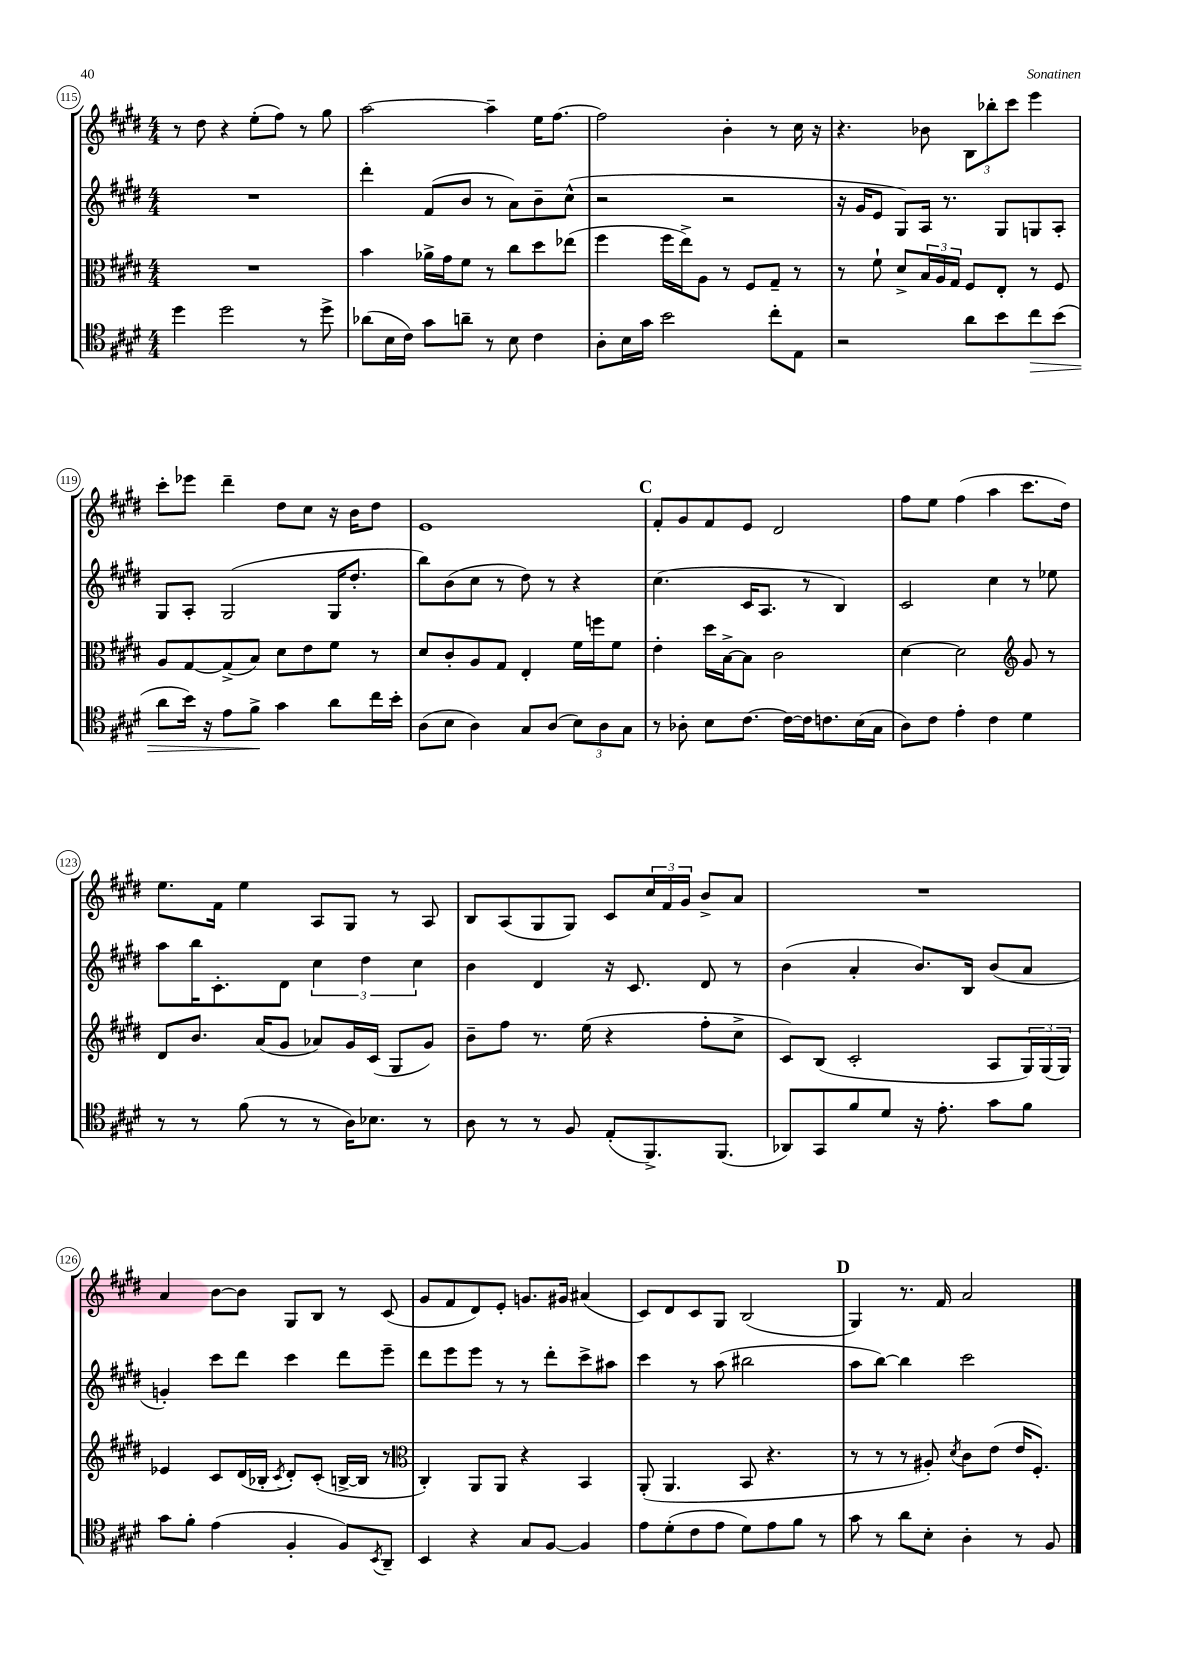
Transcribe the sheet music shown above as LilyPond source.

<<
\new StaffGroup <<
\new Staff = "s0" {
    \clef treble \key e \major \numericTimeSignature \time 4/4
    r8 dis''8 r4 e''8-.( fis''8) r8 gis''8 |
    a''2~ a''4-- e''16 fis''8.~ |
    fis''2 b'4-. r8 cis''16 r16 |
    r4. bes'8 \tuplet 3/2 { b8 bes''8-. cis'''8 } e'''4 |
    cis'''8-. ees'''8 dis'''4-- dis''8 cis''8 r16 b'16 dis''8 |
    e'1 |
    \mark \markup { \bold "C" } fis'8-. gis'8 fis'8 e'8 dis'2 |
    fis''8 e''8 fis''4( a''4 cis'''8. dis''16) |
    e''8. fis'16 e''4 a8 gis8 r8 a8 |
    b8 a8( gis8 gis8) cis'8 \tuplet 3/2 { cis''16 fis'16 gis'16 } b'8-> a'8 |
    R1 |
    a'4 b'8~ b'8 gis8 b8 r8 cis'8( |
    gis'8 fis'8 dis'8) e'8-. g'8. gis'16 ais'4( |
    cis'8) dis'8 cis'8 gis8 b2( |
    \mark \markup { \bold "D" } gis4) r8. fis'16 a'2 \bar "|." |
}
\new Staff = "s1" {
    \clef treble \key e \major \numericTimeSignature \time 4/4
    R1 |
    dis'''4-. fis'8( b'8 r8 a'8) b'8-- cis''8-^( |
    r2 r2 |
    r16 gis'16 e'8 gis8) a16 r8. gis8 g8 a8-. |
    gis8 a8-. gis2( gis16 dis''8.-. |
    b''8) b'8( cis''8 r8 dis''8) r8 r4 |
    \mark \markup { \bold "C" } cis''4.( cis'16 a8. r8 b4) |
    cis'2 cis''4 r8 ees''8 |
    a''8 b''16 cis'8.-. dis'8 \tuplet 3/2 { cis''4 dis''4 cis''4 } |
    b'4 dis'4 r16 cis'8. dis'8 r8 |
    b'4( a'4-. b'8.) b16 b'8( a'8 |
    g'4-.) cis'''8 dis'''8 cis'''4 dis'''8 e'''8-- |
    dis'''8 e'''8 e'''8 r8 r8 dis'''8-. cis'''8-> ais''8 |
    cis'''4 r8 a''8( bis''2 |
    \mark \markup { \bold "D" } a''8 b''8~) b''4 cis'''2 \bar "|." |
}
\new Staff = "s2" {
    \clef alto \key e \major \numericTimeSignature \time 4/4
    R1 |
    b'4 aes'16-> gis'16 fis'8 r8 cis''8 dis''8 ees''8( |
    fis''4 fis''16 e''16->) a8 r8 fis8 gis8-- r8 |
    r8 fis'8-! dis'8-> \tuplet 3/2 { b16 a16 gis16 } fis8 e8-. r8 fis8 |
    a8 gis8~ gis8->( b8) dis'8 e'8 fis'8 r8 |
    dis'8 cis'8-. a8 gis8 e4-. fis'16 f''16 fis'8 |
    \mark \markup { \bold "C" } e'4-. dis''16 b16~-> b8 cis'2 |
    dis'4~ dis'2 \clef treble gis'8 r8 |
    dis'8 b'8. a'16( gis'8 aes'8) gis'16 cis'16( gis8 gis'8) |
    b'8-- fis''8 r8. e''16( r4 fis''8-. cis''8-> |
    cis'8) b8( cis'2-. a8 \tuplet 3/2 { gis16) gis16( gis16) } |
    ees'4 cis'8 dis'16( bes16-. \acciaccatura { cis'8 } dis'8-.) cis'8-.( b16~-> b16 r8 |
    \clef alto cis4-.) a,8 a,8 r4 b,4 |
    a,8-.( a,4. b,8 r4. |
    \mark \markup { \bold "D" } r8 r8 r8 ais8-.) \acciaccatura { dis'8 } cis'8 e'8( e'16 fis8.-.) \bar "|." |
}
\new Staff = "s3" {
    \clef tenor \key e \major \numericTimeSignature \time 4/4
    dis''4 dis''2 r8 dis''8-> |
    aes'8( b16 cis'16) gis'8 a'8-- r8 b8 cis'4 |
    a8-. b16 gis'16 b'2 cis''8-. e8 |
    r2 a'8 b'8 cis''8\> b'8( |
    a'8 b'16) r16 e'8 fis'8->\! gis'4 a'8 cis''16 b'16-. |
    a8( b8 a4) gis8 a8( \tuplet 3/2 { b8) a8 gis8 } |
    \mark \markup { \bold "C" } r8 aes8-. b8 cis'8.~ cis'16~ cis'16 c'8. b16( gis16 |
    a8) cis'8 e'4-. cis'4 dis'4 |
    r8 r8 fis'8( r8 r8 a16) bes8. r8 |
    a8 r8 r8 fis8 e8-.( fis,8.->) fis,8.( |
    aes,8) gis,8 fis'8 dis'8 r16 e'8.-. gis'8 fis'8 |
    gis'8 fis'8-. e'4( fis4-. fis8) \acciaccatura { b,8 } a,8-- |
    b,4 r4 gis8 fis8~ fis4 |
    e'8 dis'8-.( cis'8 e'8 dis'8) e'8 fis'8 r8 |
    \mark \markup { \bold "D" } gis'8 r8 a'8 b8-. a4-. r8 fis8 \bar "|." |
}
>>
>>
\layout { \context { \Score currentBarNumber = #115 \override BarNumber.stencil = #(make-stencil-circler 0.1 0.3 ly:text-interface::print) } }
